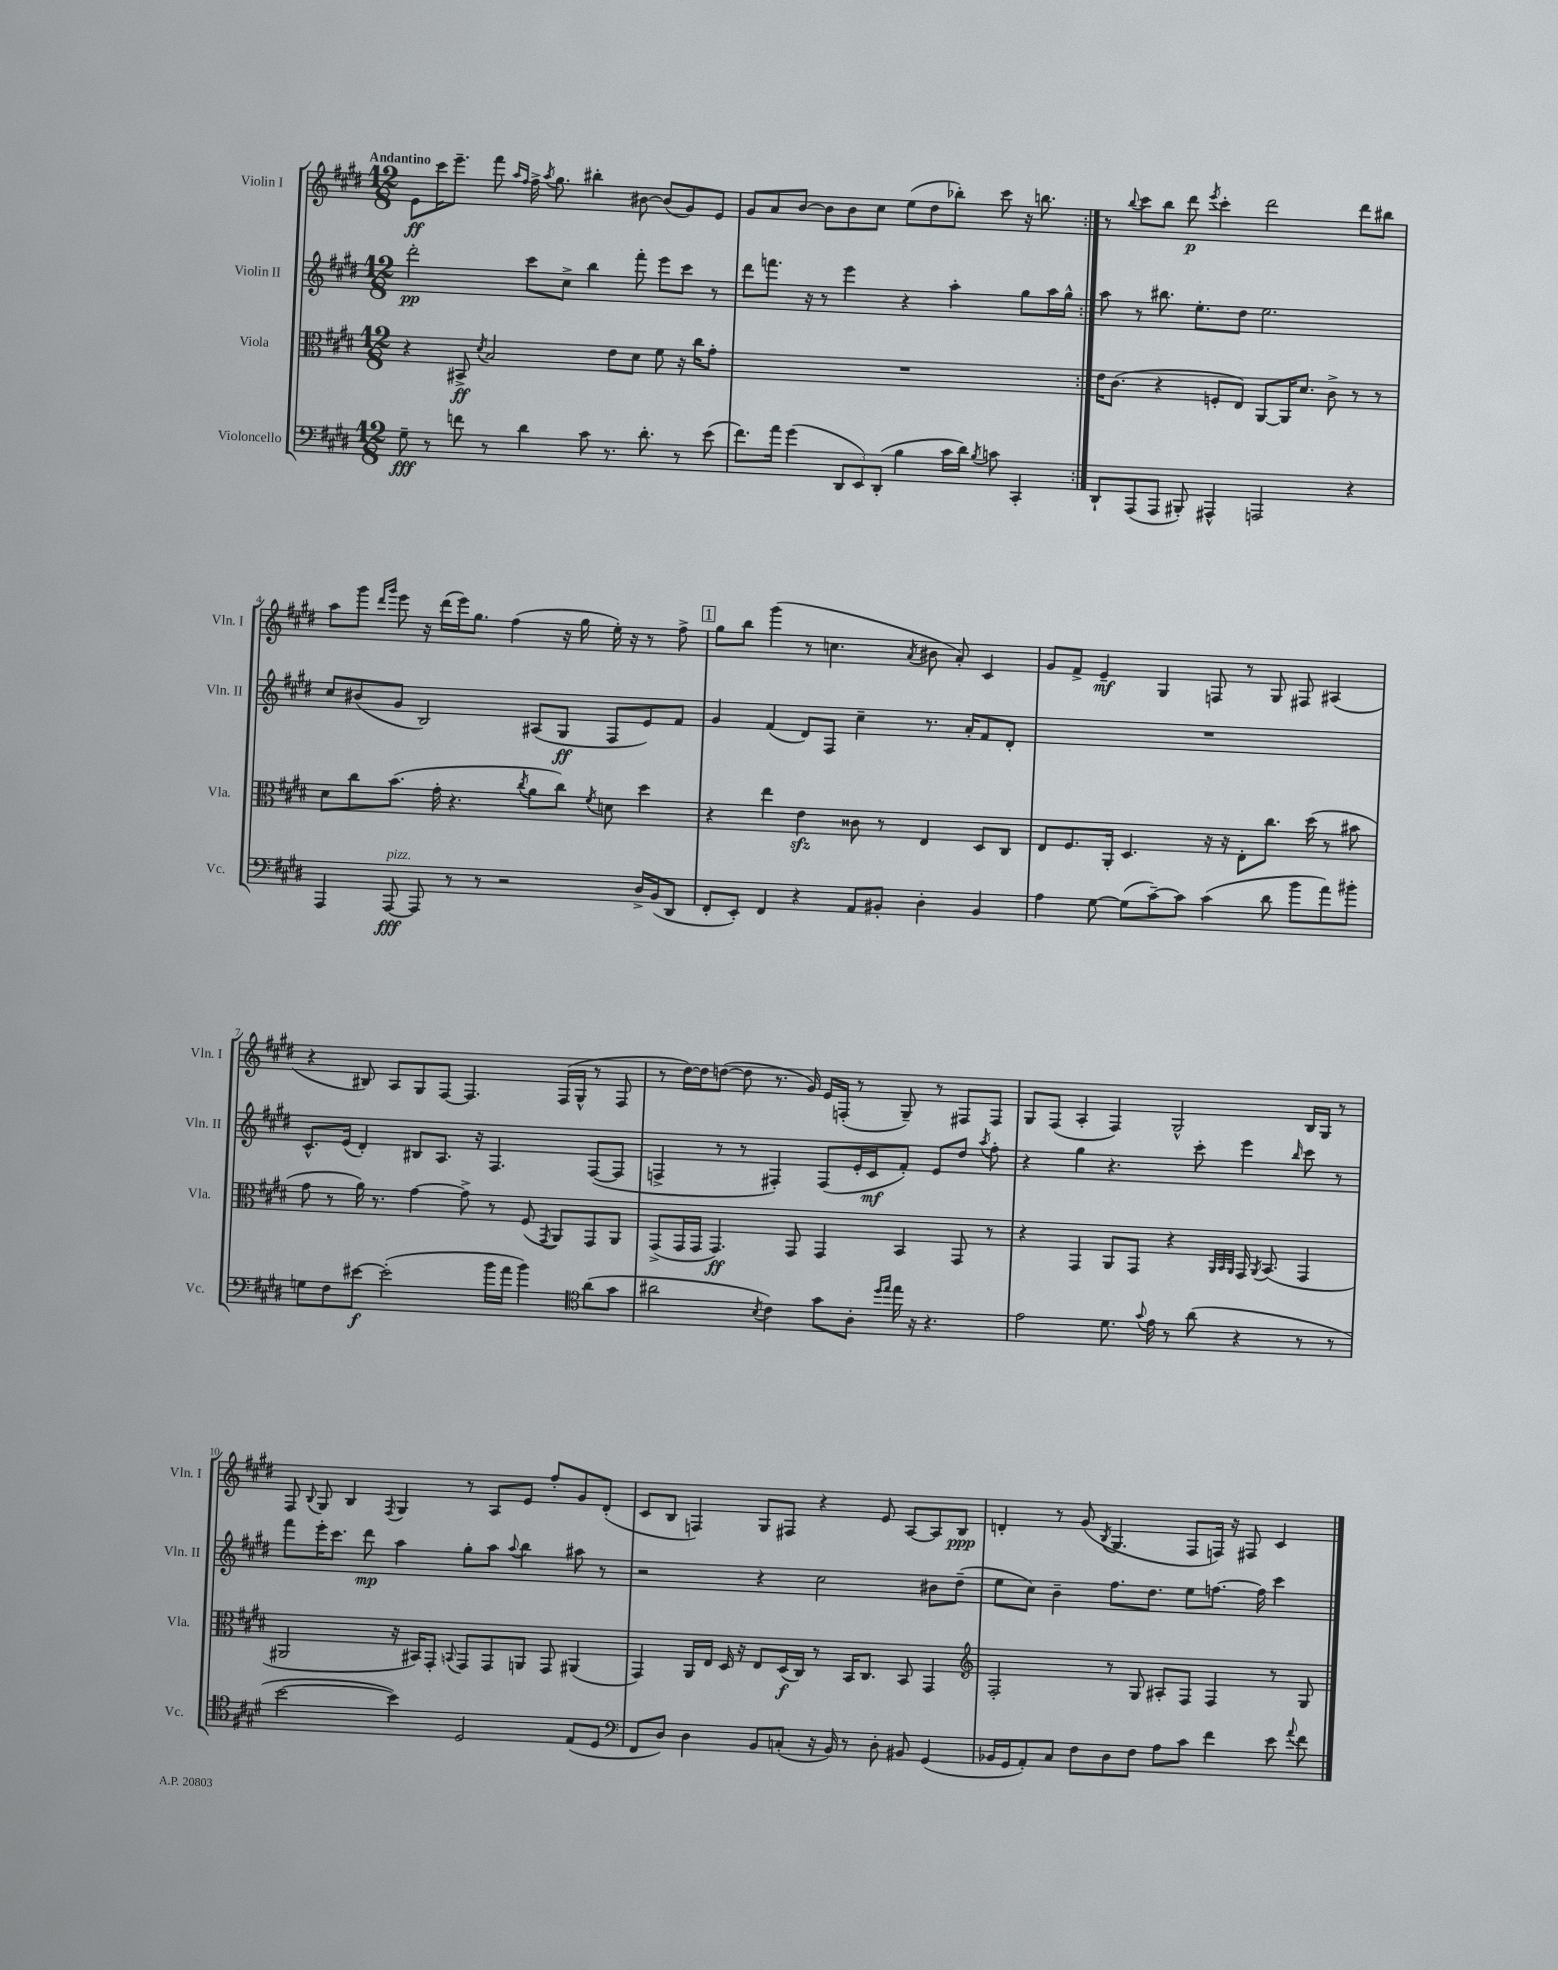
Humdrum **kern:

**kern	**kern	**kern	**kern
*staff4	*staff3	*staff2	*staff1
*clefF4	*clefC3	*clefG2	*clefG2
*k[f#c#g#d#]	*k[f#c#g#d#]	*k[f#c#g#d#]	*k[f#c#g#d#]
*M12/8	*M12/8	*M12/8	*M12/8
8G#~	4r	2ddd#'	8e
8r	.	.	16ccc#
.	.	.	8.eee~
8f	8BB#^	.	.
.	8qd#	.	.
8r	2B	.	8fff#
.	.	.	16qqaa
.	.	.	16qqff#
4d#	.	8ccc#	16ff#^
.	.	.	8qaa
.	.	.	8.gg#
.	.	8cc#^	.
8c#	.	4bb	4bb#'
8.r	8e	.	.
.	8d#	8fff#'	[8b#
8.d#'	.	.	.
.	8f#	8eee	(8b#]
8r	16r	8ccc#	8g#)
.	16cc#	.	.
(8e	8g#'	8r	8e
=	=	=	=
8.f#)	1.r	8ddd#	8g#
.	.	8.fff	8a
16a	.	.	.
(4g#	.	.	[8b
.	.	16r	.
.	.	8r	8b]
12DD#	.	4eee	8b
12EE)	.	.	.
.	.	.	8cc#
(12DD#'	.	.	.
4B	.	4r	(8ee
.	.	.	8dd#
16c#	.	4aa'	8bb-')
16d#)	.	.	.
8qB	.	.	.
8c	.	.	8ccc#
4CC#'	.	8gg#	16r
.	.	.	8.bb
.	.	16aa	.
.	.	16gg#^^	.
=:|!	=:|!	=:|!	=:|!
8DD#`	16e	8aa	8r
.	(8.c#	.	.
.	.	.	8qqbb
(8AAA	.	8r	8ccc#
8AAA	4r	8.bb#	8bb
8BBB#')	.	.	8ddd#
.	.	8.ee'	.
.	.	.	8qeee
4AAA#^^	8F'	.	4ccc#'
.	8E)	8dd#	.
2AAA	[8AA	2.ee	2ddd#
.	16AA]	.	.
.	8.d#	.	.
.	8c#^	.	.
4r	8r	.	8ddd#
.	8r	.	8bb#
=	=	=	=
4AAA	8d#	8cc#	8aa
.	8cc#	(8b#	8ggg#
.	.	.	16qqddd#
.	.	.	16qqggg#
[8AAA	(8.b	8g#	8eee
8AAA]	.	2B)	16r
.	16g#'	.	(16ddd#
8r	4.r	.	16eee)
.	.	.	8.gg#
8r	.	.	.
2r	.	.	(4ff#
.	8qcc#	.	.
.	8a	(8A#	.
.	8cc#)	8G#	16r
.	.	.	16gg#
.	8qf#	.	.
.	8d	8F#	16ee')
.	.	.	16r
16D#^	4dd#	8e)	8r
(16BB	.	.	.
8DD#	.	8f#	8ff#^
=	=	=	=
8FF#'	4r	4g#	8gg#
8EE')	.	.	8bb
4FF#	4ee	(4f#	(4ggg#
4r	4e	8d#)	8r
.	.	8F#	4.cc
8AA	8c##	4cc#~	.
8BB#'	8r	.	.
.	.	.	8qa
4D#'	4E	8.r	8b#
.	.	.	8a')
.	.	16a'	.
4BB#	8D#	8f#	4c#
.	8C#	8d#'	.
=	=	=	=
4A	8E	1.r	8g#
.	8.F#	.	8f#^
[8G#	.	.	4e~
.	16AA'	.	.
(8G#]	4.D#	.	.
[8c#~)	.	.	4G#
8c#]	.	.	.
(4c#	16r	.	8F
.	16r	.	.
.	8E'	.	8r
8d#	8.cc#	.	8G#
8b	.	.	8F#
.	(16dd#	.	.
8a)	8r	.	(4A#
8b#'	8b#	.	.
=	=	=	=
8G	8g#	8.c#^^	4r
8F#	8r	.	.
.	.	(16e	.
[8e#	16a)	4d#')	8B#)
.	8.r	.	.
(2e#']	.	.	8A
.	[4g#	8B#	8G#
.	.	8.A	[8F#
.	8g#^]	.	4.F#]
.	.	16r	.
16b	8r	4.F#	.
16a	.	.	.
4b)	(8F#	.	.
.	8qGG#	.	.
.	8AA)	.	(16F#
.	.	.	16G#^^
*clefC4	*	*	*
(8a	8GG#	([8F#	8r
8g#	8AA	8F#]	8F#
=	=	=	=
2a#	(8GG#^	4F^	8r
.	16GG#	.	[16dd#)
.	16GG#	.	16dd#]
.	4.GG#)	8r	([8dd
.	.	8r	8dd]
8qB	.	.	.
4c#)	.	4F#')	8.r
.	8GG#	.	.
.	.	.	16g#)
8g#	4GG#	(8F#	16e
.	.	.	(16F'
8A'	.	16e'	8r
.	.	16c#	.
16qqdd#	.	.	.
16qqee	.	.	.
16ee	4BB	8f#')	8G#~)
16r	.	.	.
4.r	.	8e	8r
.	8GG#	8dd#	8F#
.	.	8qaa	.
.	8r	8ff#'	8F#
=	=	=	=
2e	4r	4r	8G#
.	.	.	(8F#
.	4GG#	4gg#	4A'
8.d#	8AA	4.r	4F#)
.	8GG#	.	.
8qqg#	.	.	.
16e	.	.	.
8r	4r	.	2G#^^
(8a	.	8ccc#'	.
.	32qqAA	.	.
.	32qqBB	.	.
.	32qqAA	.	.
4r	16GG#	4eee	.
.	8qAA	.	.
.	(8.BB	.	.
.	.	16qqbb	.
8r	4GG#	8ccc#	16B
.	.	.	16G#
8r	.	8r	8r
=	=	=	=
[2b	2AA#	8fff#	8F#
.	.	.	8qqB
.	.	16eee'	8G#
.	.	8.ccc#	.
.	.	.	4B
.	.	8ddd#	.
.	.	.	8qF#
4b])	16r	4aa	4G#
.	16BB#)	.	.
.	8GG#'	.	.
.	8qqBB	.	.
2D#	8GG#	8gg#'	8r
.	8GG#	8aa	8A
.	.	8qqaa	.
.	8AA	4bb	8e
.	8GG#	.	8ff#'
(8E	(4AA#	8aa#	8g#
8D#	.	8r	(8d#'
=	=	=	=
*clefF4	*	*	*
8FF#	4GG#)	2r	8c#
8D#)	.	.	8B
4D#	16AA	.	4F)
.	16E	.	.
.	16D#	.	.
.	16r	.	.
8BB	8E	4r	8G#
(8C'	(16D#	.	8F#
.	16C#)	.	.
16r	8r	2cc#	4r
16BB)	.	.	.
8r	16BB	.	.
.	8.C#	.	.
8D#'	.	.	8e
8BB#	8BB	.	[8A
(4GG#	4GG#	8b#	8A]
.	.	(8dd#~	8B
=	=	=	=
*	*clefG2	*	*
16BB-	2F#'	8ee	4d'
16GG#	.	.	.
8AA')	.	8cc#)	.
8C#	.	4b~	8r
8F#	.	.	(8g#
.	.	.	8qB
8D#	8r	8.ff#	4.G#
8F#	8G#	.	.
.	.	8.dd#	.
8A	8A#'	.	.
8c#	8F#	8ee	8F#
4f#	4F#	[8.ff	16F)
.	.	.	16r
.	.	.	8F#
.	.	16ff]	.
8e	8r	4ccc#	4c#
8qqa	.	.	.
8f#	8G#	.	.
==	==	==	==
*-	*-	*-	*-
